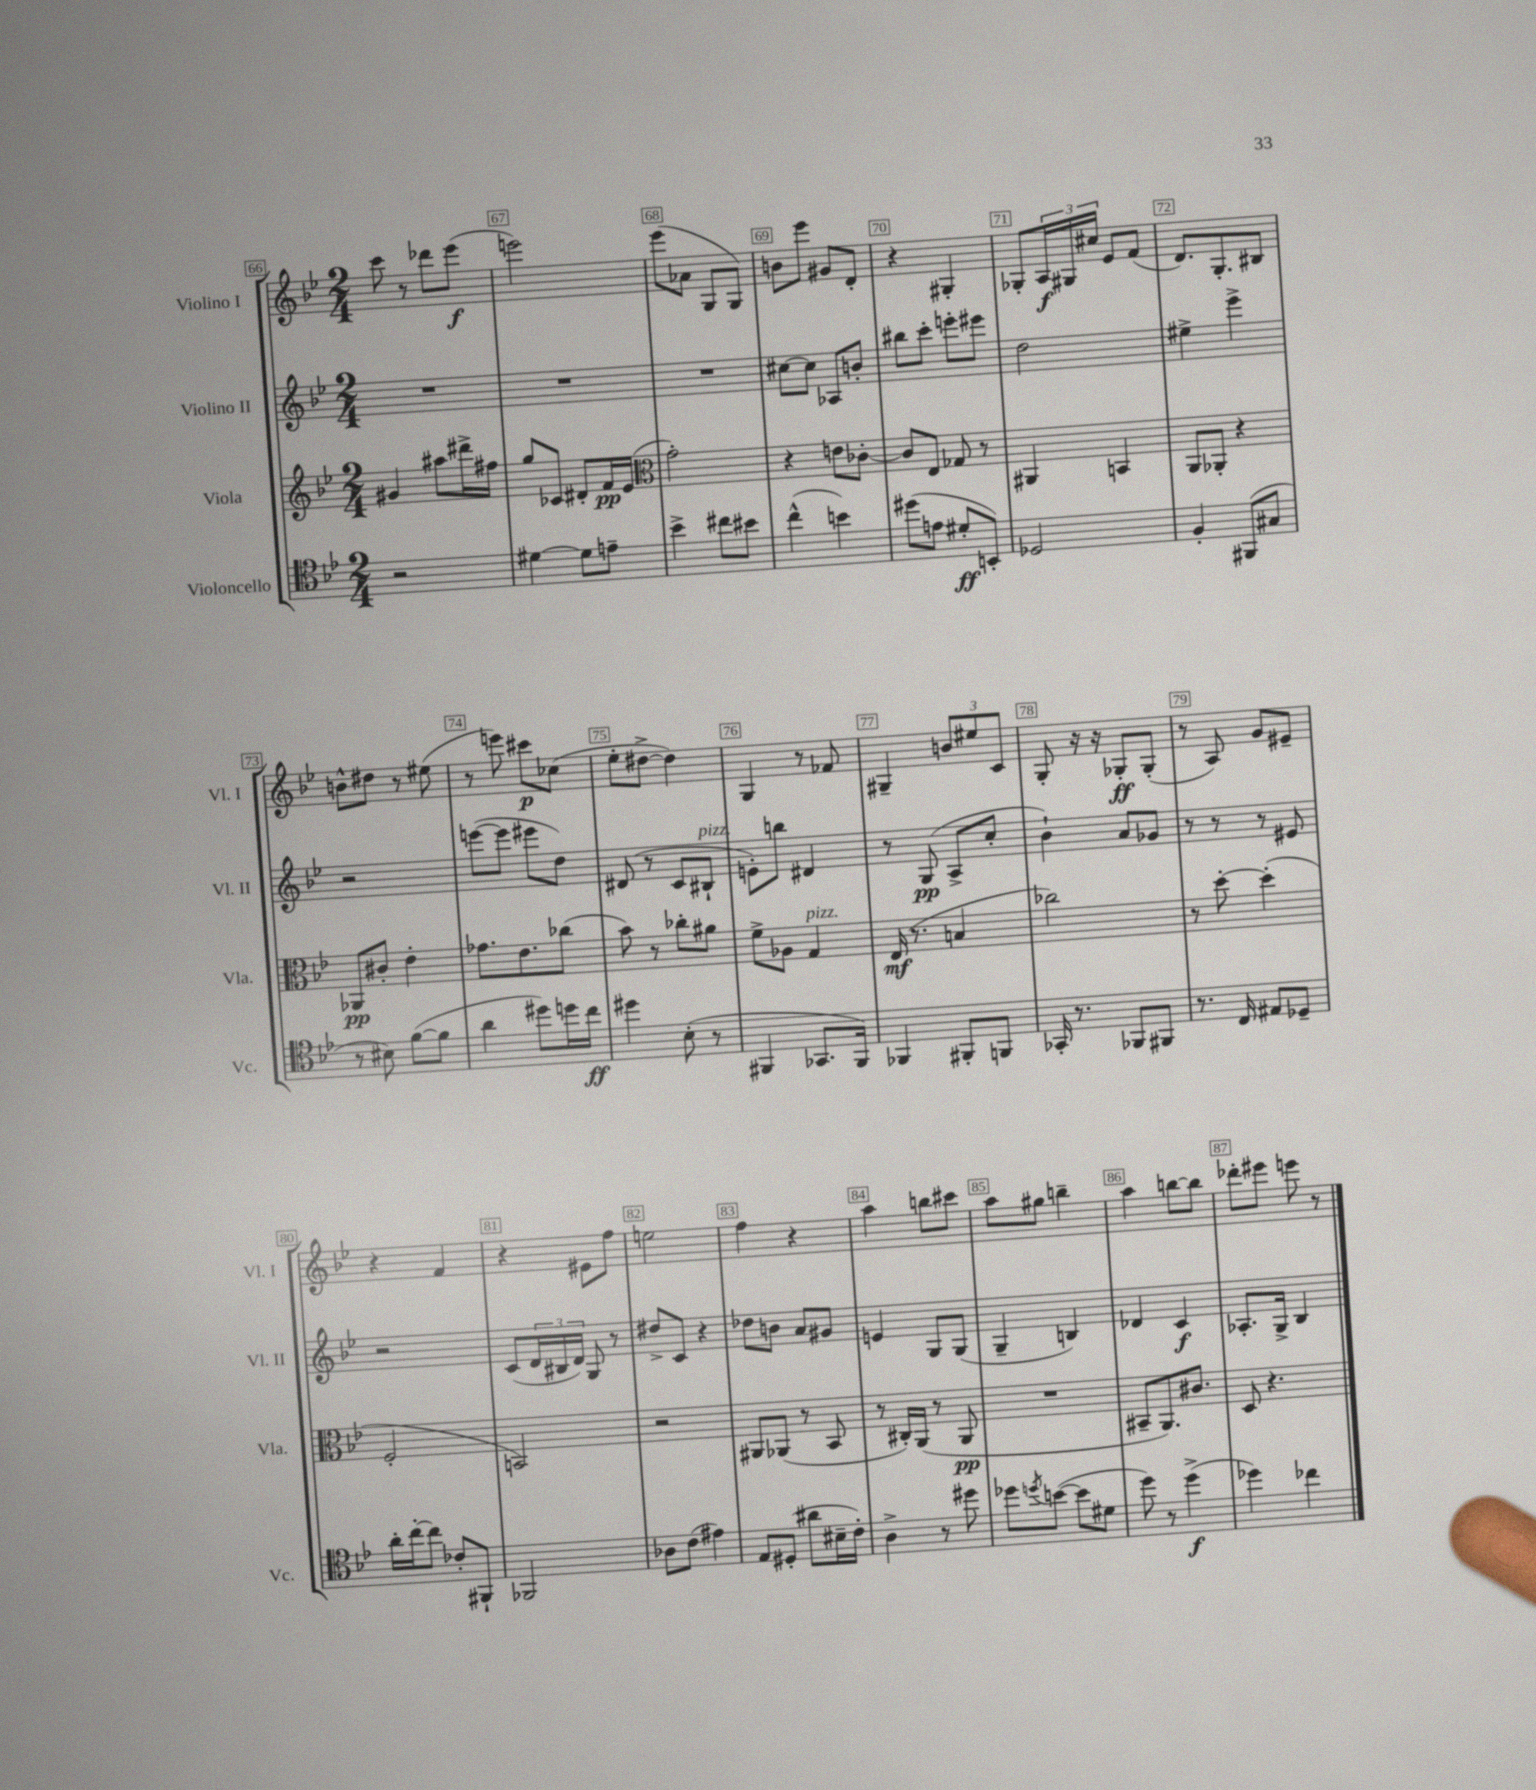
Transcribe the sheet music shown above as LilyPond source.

<<
\new StaffGroup <<
\new Staff = "s0" \with { instrumentName = "Violino I" shortInstrumentName = "Vl. I" } {
    \clef treble \key bes \major \numericTimeSignature \time 2/4
    c'''8 r8 des'''8 ees'''8\f( |
    e'''2) |
    ees'''8( aes'8 g8 g8) |
    b'8 ees'''8 gis'8 d'8-. |
    r4 gis4-. |
    ges8-. \tuplet 3/2 { a16\f gis16 cis''16 } ees'8 f'8( |
    d'8.) g8.-. bis8 |
    b'8-^ dis''8 r8 eis''8( |
    r8 e'''8) cis'''8\p ces''8( |
    ees''8-. dis''8~-> dis''4) |
    g4 r8 fes'8 |
    gis4-- \tuplet 3/2 { b'8 eis''8 c'8 } |
    g8-. r16 r16 ges8-.\ff ges8-.( |
    r8 a8) g'8 eis'8-- |
    r4 f'4 |
    r4 eis'8 f''8 |
    e''2 |
    f''4 r4 |
    a''4 b''8 cis'''8 |
    a''8 gis''8 b''4-- |
    a''4 b''8~ b''8 |
    des'''8-. eis'''8 e'''8 r8 \bar "|." |
}
\new Staff = "s1" \with { instrumentName = "Violino II" shortInstrumentName = "Vl. II" } {
    \clef treble \key bes \major \numericTimeSignature \time 2/4
    R2 |
    R2 |
    R2 |
    cis''8~ cis''8 aes8 b'8-. |
    bis''8 c'''8-. e'''8-. eis'''8 |
    d''2 |
    eis''4-> ees'''4-> |
    r2 |
    e'''8~( e'''8 eis'''8 d''8) |
    dis'8( r8 c'8 bis8-!^\markup { \italic "pizz." } |
    e'8-.) b''8 dis'4 |
    r8 g8\pp( a8-> c''8-. |
    bes'4-!) a'8 ges'8 |
    r8 r8 r8 eis'8 |
    r2 |
    c'8( \tuplet 3/2 { d'16 bis16 d'16) } g8 r8 |
    dis''8-> c'8 r4 |
    des''8 b'8 a'8 gis'8 |
    e'4 g8 g8( |
    g4-- b4) |
    des'4 c'4\f |
    aes8.-. g16-> bes4 \bar "|." |
}
\new Staff = "s2" \with { instrumentName = "Viola" shortInstrumentName = "Vla." } {
    \clef treble \key bes \major \numericTimeSignature \time 2/4
    gis'4 ais''8 dis'''16-> fis''16 |
    g''8 ces'8 dis'8-. f'16\pp ees'16( |
    \clef alto g'2-.) |
    r4 e'8 ces'8~-. |
    ces'8 ees8 ges8 r8 |
    ais,4 b,4 |
    a,8 aes,8-. r4 |
    aes,8\pp cis'8-. ees'4-. |
    ges'8. ees'8. ces''8( |
    bes'8) r8 ces''8-. ais'8 |
    f'8-> aes8 g4^\markup { \italic "pizz." } |
    ees16\mf( r8. b4 |
    ces''2) |
    r8 d''8~-. d''4-.( |
    f2-. |
    b,2) |
    r2 |
    ais,8 aes,8( r8 bes,8 |
    r8 cis16-.) a,16( r8 a,8\pp |
    R2 |
    bis,8-- a,8.) cis'8. |
    d8 r4. \bar "|." |
}
\new Staff = "s3" \with { instrumentName = "Violoncello" shortInstrumentName = "Vc." } {
    \clef tenor \key bes \major \numericTimeSignature \time 2/4
    r2 |
    dis'4~ dis'8 e'8-- |
    bes'4-> cis''8 bis'8 |
    c''4-^( b'4) |
    dis''8( e'8 dis'8-.\ff b,8-.) |
    des2 |
    f4-. fis,8( gis8 |
    r8 bis8) f'8~( f'8 |
    a'4 dis''8) d''16 c''16\ff |
    dis''4 bes8-.( r8 |
    fis,4 ges,8. fis,16) |
    fes,4 fis,8-. f,8 |
    ges,16-. r8. fes,8 fis,8 |
    r8. c16 eis8 des8-- |
    a'16-. c''16~-. c''8 ces'8-. fis,8-! |
    fes,2 |
    aes8 c'8( eis'4) |
    ees8 dis8-.( ais'8 bis16-- c'16-.) |
    a4-> r8 dis''8 |
    des''8 \acciaccatura { d''8 } b'8~( b'8 dis'8 |
    d''8) r8 d''4->\f( |
    des''4) ces''4 \bar "|." |
}
>>
>>
\layout { \context { \Score currentBarNumber = #66 \override BarNumber.break-visibility = ##(#f #t #t) barNumberVisibility = #all-bar-numbers-visible \override BarNumber.stencil = #(make-stencil-boxer 0.1 0.3 ly:text-interface::print) } }
